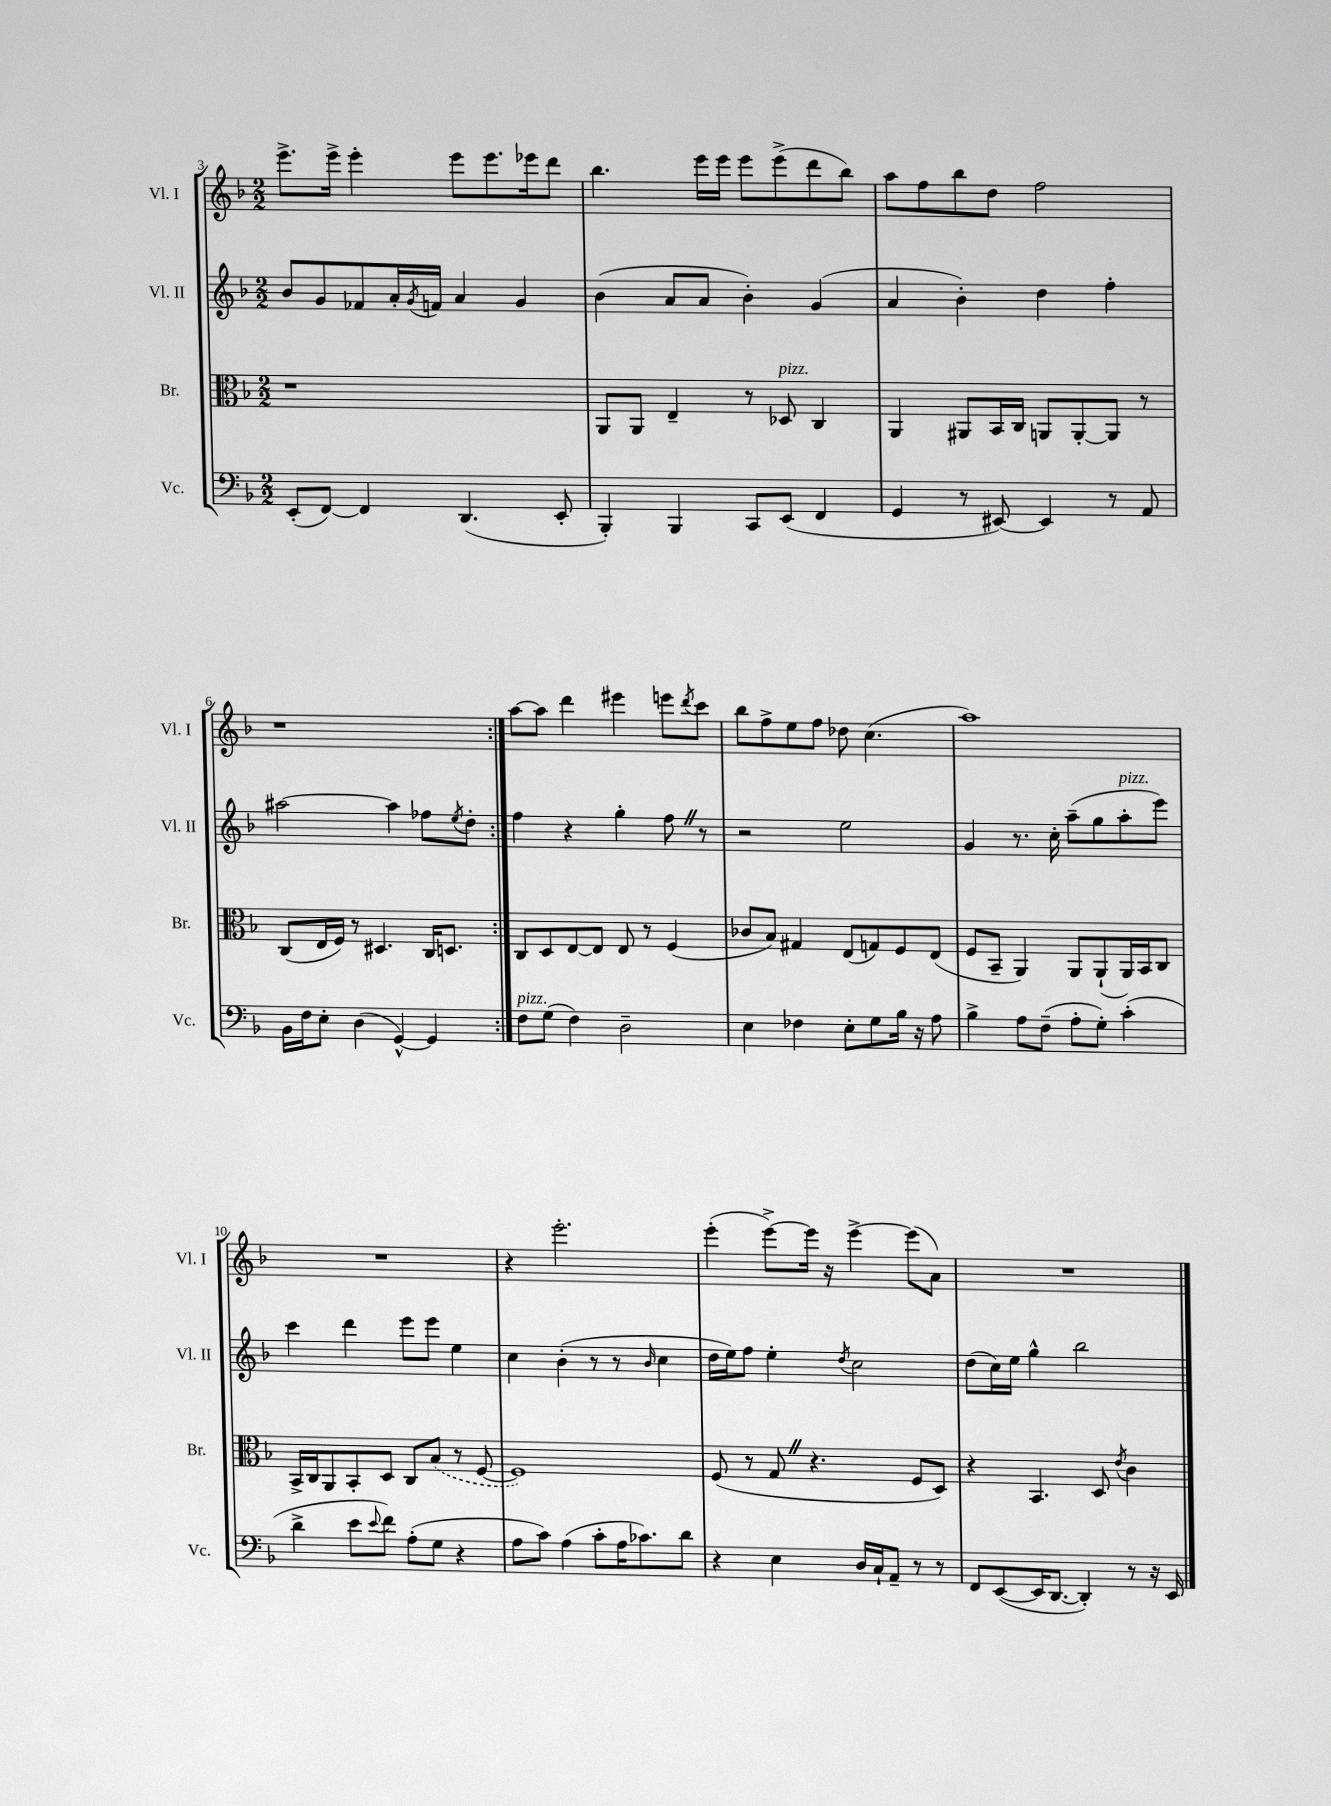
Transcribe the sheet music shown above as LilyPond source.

<<
\new StaffGroup <<
\new Staff = "s0" \with { instrumentName = "Vl. I" shortInstrumentName = "Vl. I" } {
    \clef treble \key f \major \numericTimeSignature \time 2/2
    \repeat volta 2 { e'''8.-> e'''16-> e'''4-. e'''8 e'''8. ees'''16 d'''8 |
    bes''4. e'''16 e'''16 e'''8 e'''8->( d'''8 bes''8) |
    a''8 f''8 bes''8 d''8 f''2 |
    r1 | }
    a''8~ a''8 d'''4 eis'''4 e'''8 \acciaccatura { d'''8 } c'''8 |
    bes''8 f''8-> e''8 f''8 des''8 c''4.( |
    a''1) |
    R1 |
    r4 e'''2.-. |
    e'''4-.( e'''8~->) e'''16 r16 e'''4~-> e'''8( a'8) |
    R1 \bar "|." |
}
\new Staff = "s1" \with { instrumentName = "Vl. II" shortInstrumentName = "Vl. II" } {
    \clef treble \key f \major \numericTimeSignature \time 2/2
    \repeat volta 2 { bes'8 g'8 fes'8 a'16-. \acciaccatura { g'8 } f'16 a'4 g'4 |
    bes'4( a'8 a'8 bes'4-.) g'4( |
    a'4 bes'4-.) d''4 f''4-. |
    ais''2~ ais''4 fes''8 \acciaccatura { e''8 } d''8-. | }
    f''4 r4 g''4-. f''8 \once \override BreathingSign.text = \markup { \musicglyph "scripts.caesura.straight" } \breathe r8 |
    r2 e''2 |
    g'4 r8. c''16-. a''8--( g''8 a''8-.^\markup { \italic "pizz." } e'''8) |
    c'''4 d'''4 e'''8 e'''8 e''4 |
    c''4 bes'4-.( r8 r8 \grace { bes'16 } c''4 |
    d''16 e''16) f''8 e''4-. \acciaccatura { d''8 } c''2 |
    d''8( c''16) e''16 g''4-^ bes''2 \bar "|." |
}
\new Staff = "s2" \with { instrumentName = "Br." shortInstrumentName = "Br." } {
    \clef alto \key f \major \numericTimeSignature \time 2/2
    \repeat volta 2 { r1 |
    a,8 a,8 e4-- r8 des8^\markup { \italic "pizz." } c4 |
    a,4 ais,8 bes,16 c16 a,8 a,8~-. a,8 r8 |
    c8( e16 f16) r8 dis4. c16 d8. | }
    c8 d8 e8~ e8 e8 r8 f4( |
    ces'8 bes8) gis4 e8( g8) f8 e8( |
    f8 bes,8-- a,4) a,8 a,8-!( a,16) bes,16 c8 |
    bes,16-> c16 a,8 bes,8-. d8 c8 \once \slurDashed bes8( r8 f8~ |
    f1) |
    f8( r8 g8 \once \override BreathingSign.text = \markup { \musicglyph "scripts.caesura.straight" } \breathe r4. f8 d8) |
    r4 bes,4. d8 \acciaccatura { e'8 } c'4 \bar "|." |
}
\new Staff = "s3" \with { instrumentName = "Vc." shortInstrumentName = "Vc." } {
    \clef bass \key f \major \numericTimeSignature \time 2/2
    \repeat volta 2 { e,8-.( f,8~) f,4 d,4.( e,8-. |
    bes,,4-.) bes,,4 c,8 e,8( f,4 |
    g,4 r8 eis,8~) eis,4 r8 a,8 |
    bes,16 f16 e8-. d4( g,4~-^) g,4 | }
    f8^\markup { \italic "pizz." } g8( f4) d2-- |
    e4 fes4 e8-. g8 bes16 r16 a8 |
    bes4-> a8 f8--( a8-. g8-.) c'4-.( |
    d'4-> e'8 \appoggiatura { e'8 } f'8) a8-.( g8 r4 |
    a8 c'8) a4( c'8-. a16 ces'8.) d'8 |
    r4 e4 d16 c16-! a,8-- r8 r8 |
    f,8 e,8~( e,16 d,8.~ d,4-.) r8 r16 e,16 \bar "|." |
}
>>
>>
\layout { \context { \Score currentBarNumber = #3 } }
